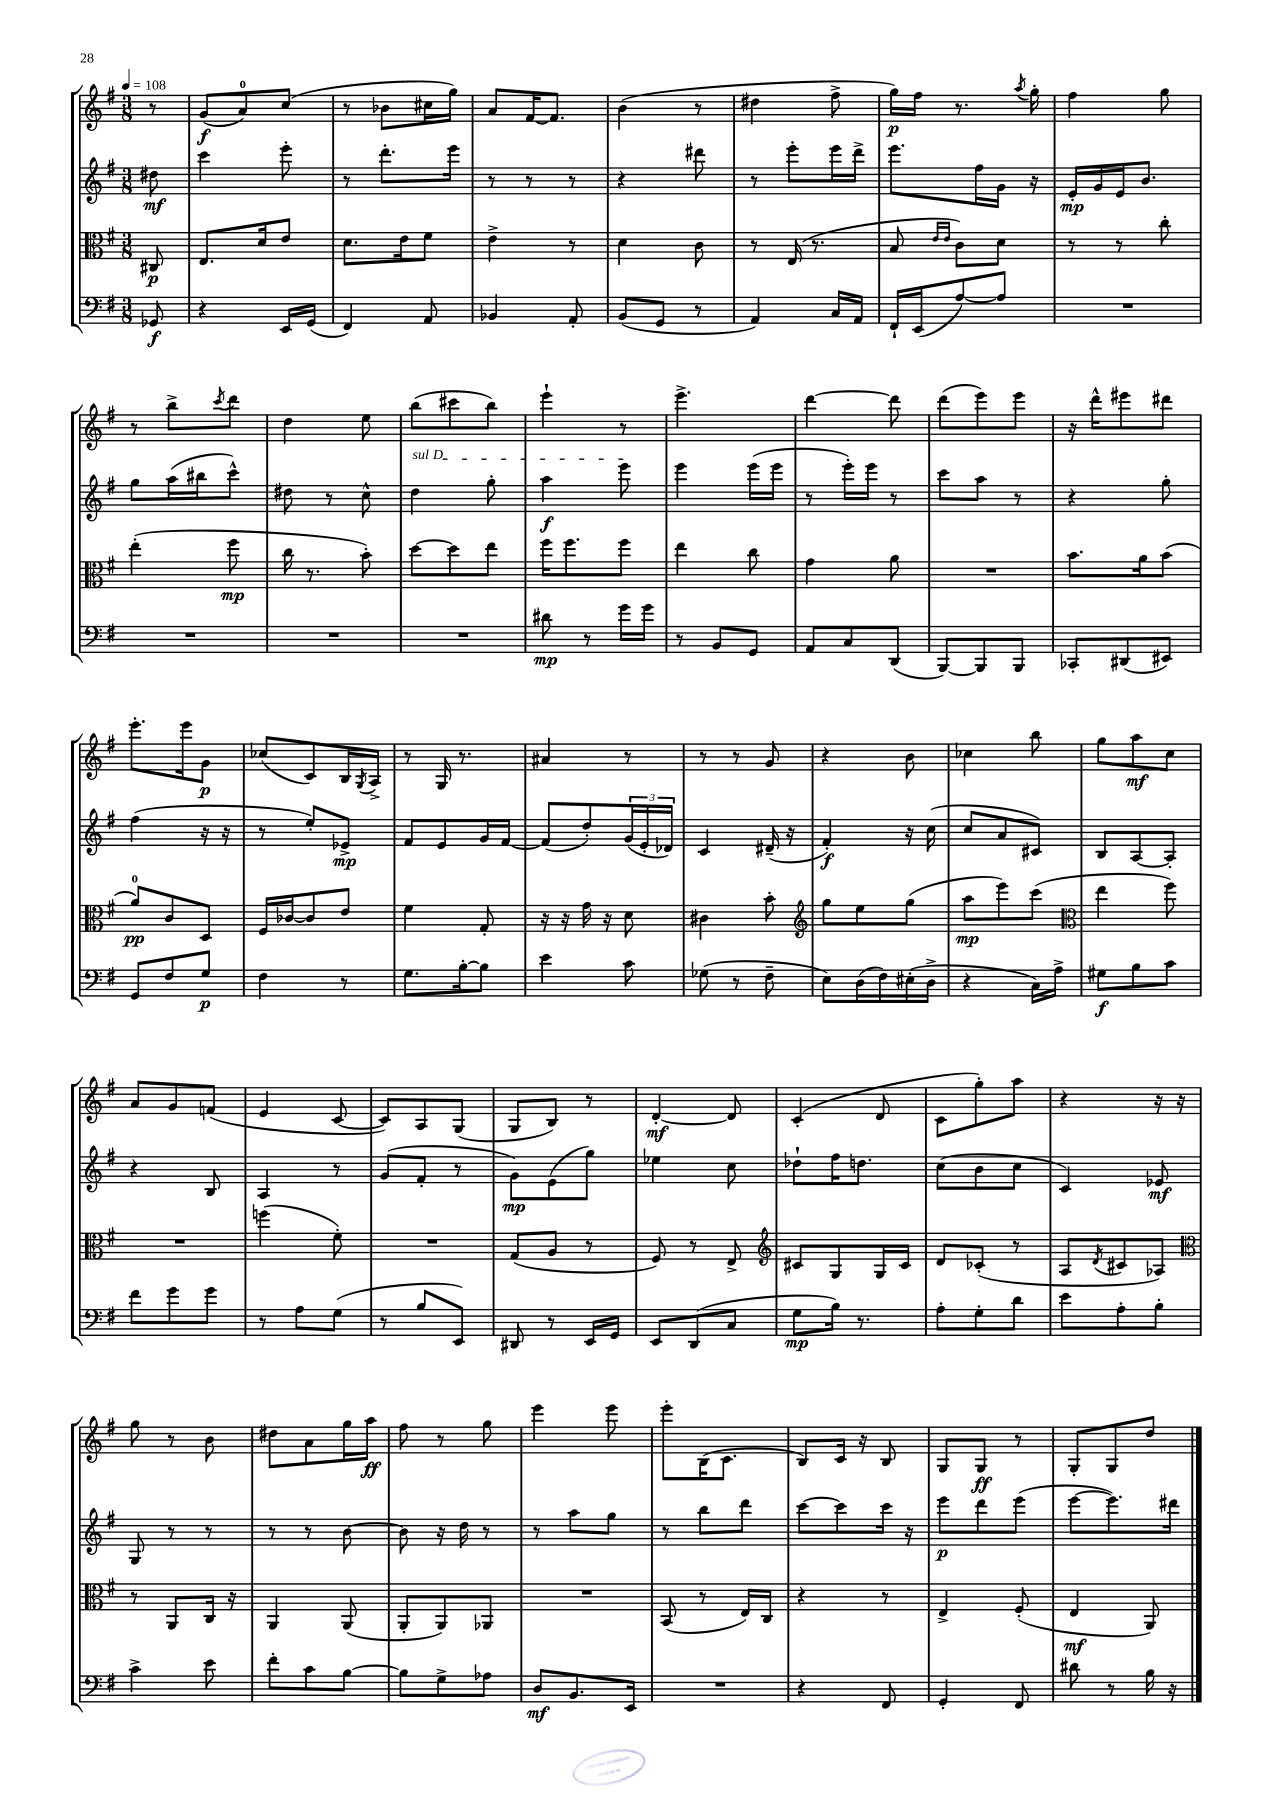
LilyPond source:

<<
\new StaffGroup <<
\new Staff = "s0" {
    \clef treble \key g \major \numericTimeSignature \time 3/8 \partial 8 \tempo 4 = 108
    r8 |
    g'8\f( a'8-0) c''8( |
    r8 bes'8 cis''16 g''16) |
    a'8 fis'16~ fis'8. |
    b'4( r8 |
    dis''4 fis''8-> |
    g''16\p) fis''16 r8. \acciaccatura { a''8 } g''16-. |
    fis''4 g''8 |
    r8 b''8-> \acciaccatura { c'''8 } d'''8 |
    d''4 e''8 |
    b''8( cis'''8 b''8) |
    e'''4-! r8 |
    e'''4.-> |
    d'''4~ d'''8 |
    d'''8( e'''8) e'''8 |
    r16 d'''16-^ eis'''8 dis'''8 |
    e'''8.-. e'''16 g'8\p |
    ces''8( c'8) b16 \acciaccatura { g8 } a16-> |
    r8 g16 r8. |
    ais'4 r8 |
    r8 r8 g'8 |
    r4 b'8 |
    ces''4 b''8 |
    g''8 a''8\mf c''8 |
    a'8 g'8 f'8( |
    e'4 c'8~ |
    c'8) a8 g8( |
    g8 b8) r8 |
    d'4~-.\mf d'8 |
    c'4-.( d'8 |
    c'8 g''8-.) a''8 |
    r4 r16 r16 |
    g''8 r8 b'8 |
    dis''8 a'8 g''16 a''16\ff |
    fis''8 r8 g''8 |
    e'''4 e'''8 |
    e'''8-. b16( c'8. |
    b8) c'16 r16 b8 |
    g8 g8\ff r8 |
    g8-. g8 d''8 \bar "|." |
}
\new Staff = "s1" {
    \clef treble \key g \major \numericTimeSignature \time 3/8 \partial 8
    dis''8\mf |
    c'''4 e'''8-. |
    r8 d'''8.-. e'''16 |
    r8 r8 r8 |
    r4 dis'''8 |
    r8 e'''8-. e'''16 d'''16-> |
    e'''8. fis''16 g'16 r16 |
    e'16-.\mp g'16 e'16 b'8. |
    g''8 a''16( bis''16 c'''8-^) |
    dis''8 r8 c''8-^ |
    \once \override TextSpanner.bound-details.left.text = \markup { \italic "sul D" } d''4\startTextSpan g''8-. |
    a''4\f e'''8\stopTextSpan |
    e'''4 e'''16( e'''16 |
    r8 e'''16-.) e'''16 r8 |
    c'''8 a''8 r8 |
    r4 g''8-. |
    fis''4( r16 r16 |
    r8 e''8-.) ees'8->\mp |
    fis'8 e'8 g'16 fis'16~ |
    fis'8( d''8-.) \tuplet 3/2 { g'16( e'16-. des'16) } |
    c'4 dis'16--( r16 |
    fis'4-.\f) r16 c''16( |
    c''8 a'8 cis'8) |
    b8 a8~ a8-. |
    r4 b8 |
    a4 r8 |
    g'8( fis'8-. r8 |
    g'8\mp) e'8( g''8) |
    ees''4 c''8 |
    des''8-! fis''16 d''8. |
    c''8( b'8 c''8 |
    c'4) ees'8\mf |
    g8 r8 r8 |
    r8 r8 b'8~ |
    b'8 r16 d''16 r8 |
    r8 a''8 g''8 |
    r8 b''8 d'''8 |
    c'''8~ c'''8 c'''16 r16 |
    e'''8\p d'''8 e'''8( |
    e'''8~ e'''8.) dis'''16 \bar "|." |
}
\new Staff = "s2" {
    \clef alto \key g \major \numericTimeSignature \time 3/8 \partial 8
    cis8\p |
    e8. d'16 e'8 |
    d'8. e'16 fis'8 |
    e'4-> r8 |
    d'4 c'8 |
    r8 e16( r8. |
    b8 \grace { e'16 e'16 } c'8) d'8 |
    r8 r8 c''8-. |
    e''4-.( fis''8\mp |
    c''16 r8. b'8-.) |
    d''8~ d''8 e''8 |
    fis''16 fis''8. fis''8 |
    e''4 c''8 |
    g'4 a'8 |
    R4. |
    b'8. a'16 b'8( |
    a'8-0\pp) c'8 d8 |
    fis16 ces'16~ ces'8 e'8 |
    fis'4 g8-. |
    r16 r16 g'16 r16 d'8 |
    cis'4 b'8-. |
    \clef treble g''8 e''8 g''8( |
    a''8\mp e'''8) c'''8( |
    \clef alto e''4 fis''8) |
    R4. |
    f''4( fis'8-.) |
    R4. |
    g8( a8 r8 |
    fis8) r8 e8-> |
    \clef treble cis'8 g8 g16 cis'16 |
    d'8 ces'8-.( r8 |
    a8 \acciaccatura { d'8 } cis'8 aes8) |
    \clef alto r8 a,8 c16 r16 |
    a,4 a,8( |
    a,8-. a,8) aes,8 |
    R4. |
    b,8( r8 e16) c16 |
    r4 r8 |
    e4-> fis8-.( |
    e4\mf a,8) \bar "|." |
}
\new Staff = "s3" {
    \clef bass \key g \major \numericTimeSignature \time 3/8 \partial 8
    ges,8\f |
    r4 e,16 g,16( |
    fis,4) a,8 |
    bes,4 a,8-. |
    b,8( g,8 r8 |
    a,4) c16 a,16 |
    fis,16-! e,16( a8~) a8 |
    R4. |
    R4. |
    R4. |
    R4. |
    dis'8\mp r8 g'16 g'16 |
    r8 b,8 g,8 |
    a,8 c8 d,8( |
    b,,8~) b,,8 b,,8 |
    ces,8-. dis,8( eis,8) |
    g,8 fis8 g8\p |
    fis4 r8 |
    g8. b16~-. b8 |
    e'4 c'8 |
    ges8( r8 fis8-- |
    e8) d16( fis16) eis16-.( d16-> |
    r4 c16) a16-> |
    gis8\f b8 c'8 |
    fis'8 g'8 g'8 |
    r8 a8 g8( |
    r8 b8 e,8) |
    dis,8 r8 e,16 g,16 |
    e,8 d,8( c8 |
    g8\mp b16) r8. |
    a8-. g8-. d'8 |
    e'8 a8-. b8-. |
    c'4-> e'8 |
    fis'8-. c'8 b8~ |
    b8 g8-> aes8 |
    d8\mf b,8. e,16 |
    R4. |
    r4 fis,8 |
    g,4-. fis,8 |
    dis'8 r8 b16 r16 \bar "|." |
}
>>
>>
\layout { \context { \Score \remove "Bar_number_engraver" } }
